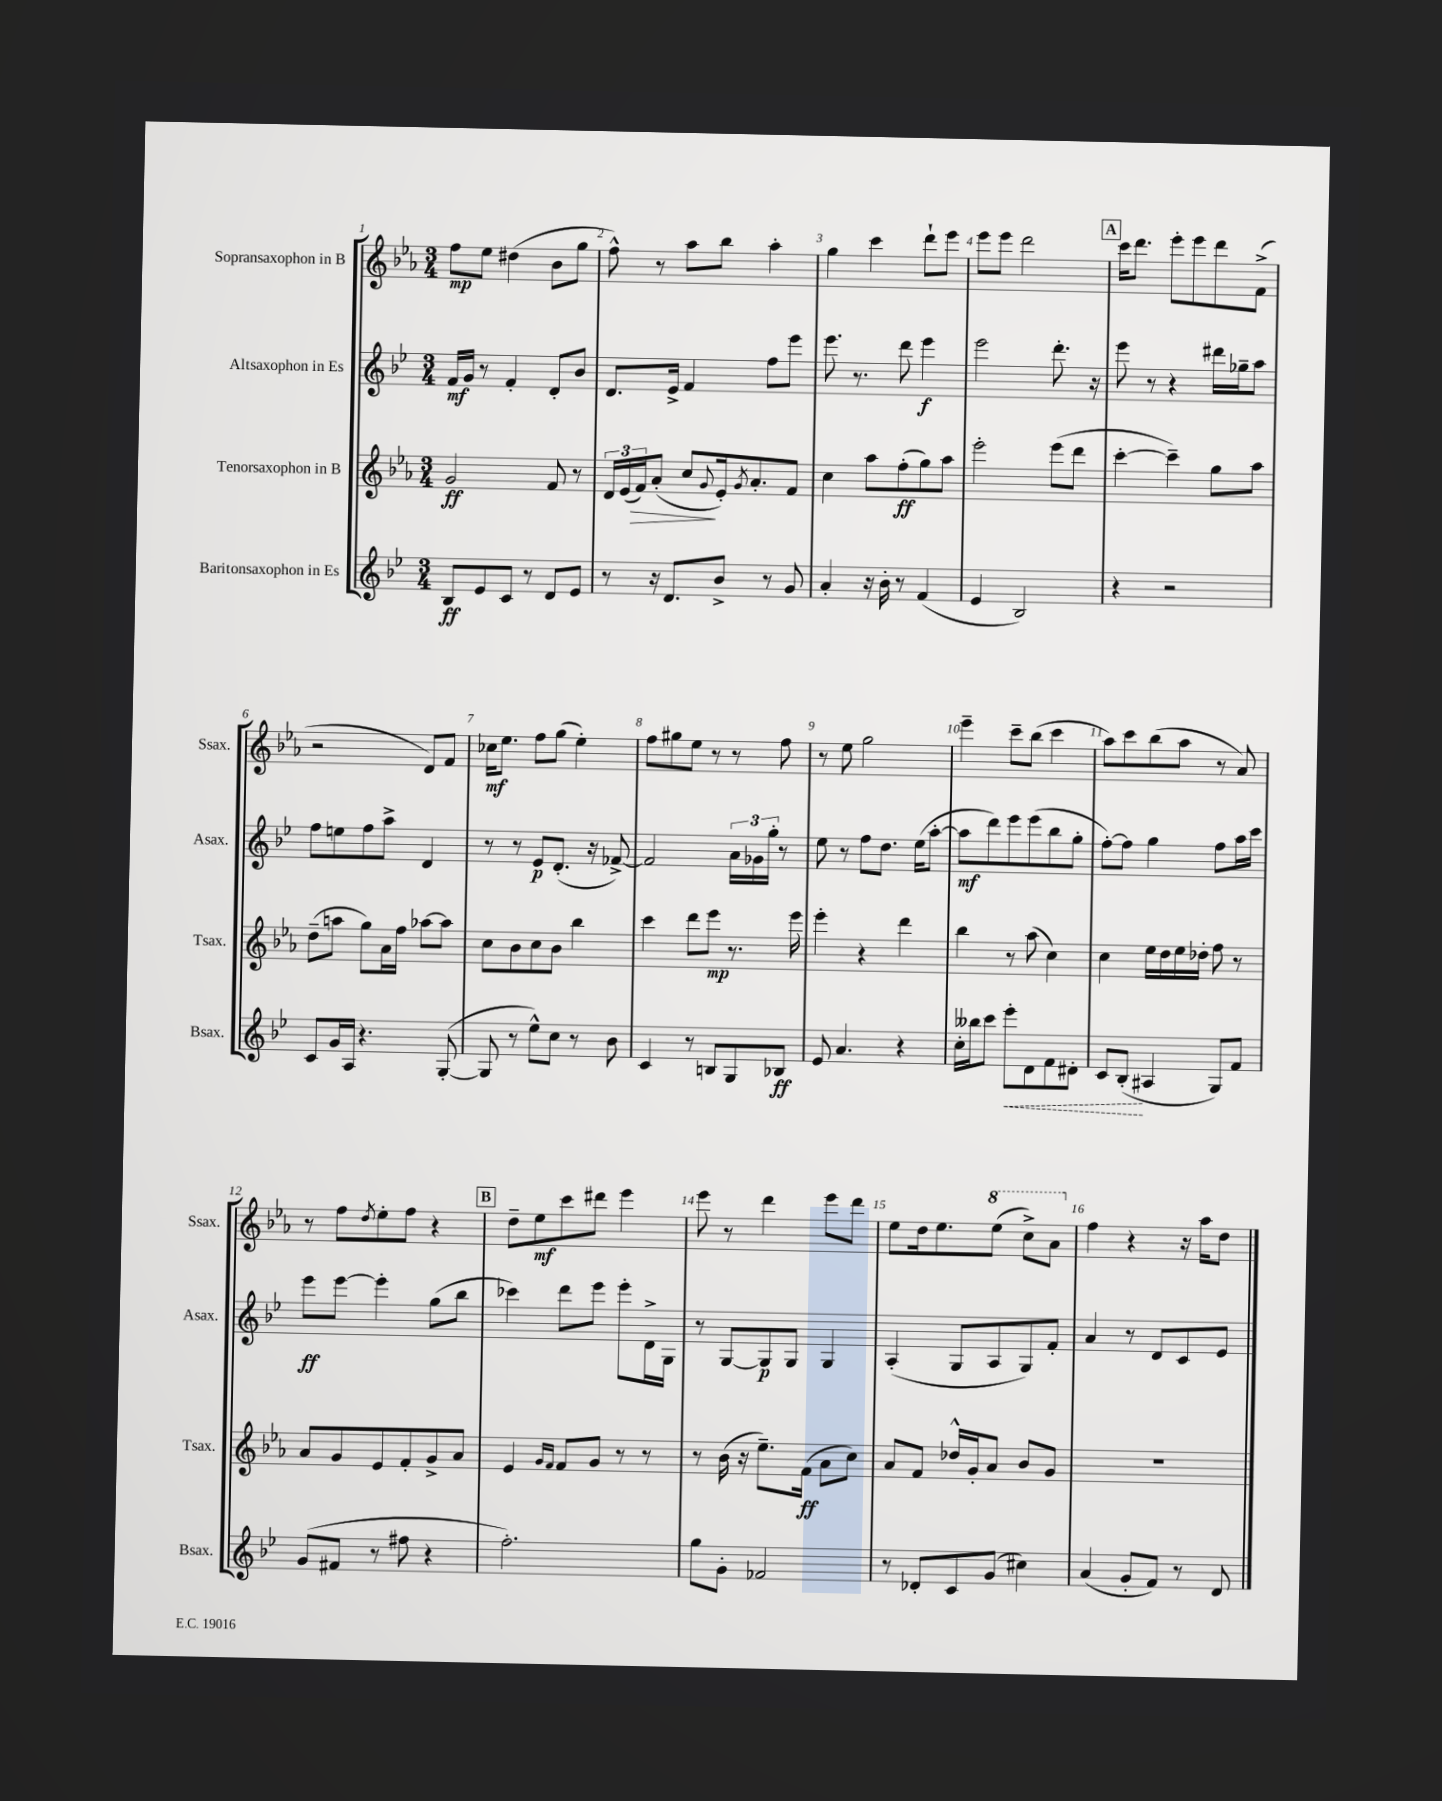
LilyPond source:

<<
\new StaffGroup <<
\new Staff = "s0" \with { instrumentName = "Sopransaxophon in B" shortInstrumentName = "Ssax." } {
    \clef treble \key ees \major \numericTimeSignature \time 3/4
    f''8\mp ees''8 dis''4( bes'8 g''8 |
    f''8-^) r8 aes''8 bes''8 aes''4-. |
    g''4 c'''4 d'''8-! ees'''8 |
    ees'''8 ees'''8 d'''2 |
    \mark \markup { \box "A" } c'''16 d'''8. ees'''8-. ees'''8 d'''8 f'8->( |
    r2 d'8) f'8 |
    ces''16\mf ees''8. f''8 g''8( ees''4-.) |
    f''8 gis''8 ees''8 r8 r8 f''8 |
    r8 ees''8 g''2 |
    ees'''4-- c'''8-- bes''8( c'''4 |
    aes''8) c'''8 bes''8( aes''8 r8 aes'8) |
    r8 f''8 \acciaccatura { d''8 } ees''8-. f''8 r4 |
    \mark \markup { \box "B" } d''8-- ees''8\mf c'''8 dis'''8 ees'''4 |
    ees'''8 r8 d'''4 ees'''8 d'''8 |
    ees''8 d''16 ees''8. \ottava #1 ees'''8( c'''8->) aes''8 \ottava #0 |
    f''4 r4 r16 aes''16 d''8 \bar "|." |
}
\new Staff = "s1" \with { instrumentName = "Altsaxophon in Es" shortInstrumentName = "Asax." } {
    \clef treble \key bes \major \numericTimeSignature \time 3/4
    f'16\mf g'16 r8 f'4-. d'8-. bes'8 |
    d'8. ees'16-> f'4 f''8 ees'''8 |
    ees'''8. r8. d'''8 ees'''4\f |
    ees'''2 d'''8.-. r16 |
    \mark \markup { \box "A" } ees'''8 r8 r4 dis'''16 ges''16-- a''8 |
    f''8 e''8 f''8 a''8-> d'4 |
    r8 r8 ees'8\p d'8.-.( r16 fes'8~->) |
    fes'2 \tuplet 3/2 { a'16 ges'16 g''16-. } r8 |
    ees''8 r8 f''8 d''8. ees''16( a''8~-. |
    a''8\mf d'''8) ees'''8 ees'''8( bes''8 g''8-. |
    f''8~-.) f''8 g''4 f''8 a''16 c'''16 |
    ees'''8\ff ees'''8~ ees'''4-. g''8( bes''8 |
    \mark \markup { \box "B" } ces'''4) d'''8 ees'''8 ees'''8-. d'16-> g16 |
    r8 g8~ g8\p g8 g4 |
    a4-.( g8 a8 g8) f'8-. |
    a'4 r8 d'8 c'8 ees'8 \bar "|." |
}
\new Staff = "s2" \with { instrumentName = "Tenorsaxophon in B" shortInstrumentName = "Tsax." } {
    \clef treble \key ees \major \numericTimeSignature \time 3/4
    g'2\ff f'8 r8 |
    \tuplet 3/2 { d'16 ees'16( f'16\>) } aes'8-.( c''8\! \appoggiatura { g'8 } ees'16-.) \acciaccatura { g'8 } aes'8.-. f'8 |
    c''4 aes''8 f''8-.\ff( g''8) aes''8 |
    ees'''2-. ees'''8( d'''8 |
    \mark \markup { \box "A" } c'''4~-. c'''4--) g''8 aes''8 |
    d''8--( a''8 g''8) aes'16 f''16 aes''8~ aes''8 |
    c''8 bes'8 c''8 bes'8 bes''4 |
    c'''4 d'''8 ees'''8\mp r8. ees'''16 |
    ees'''4-. r4 d'''4 |
    bes''4 r8 aes''8( c''4) |
    c''4 ees''16 d''16 ees''16 des''16-. f''8 r8 |
    aes'8 g'8 ees'8 f'8-. g'8-> aes'8 |
    \mark \markup { \box "B" } ees'4 \grace { g'16 f'16 } f'8 g'8 r8 r8 |
    r8 bes'16( r16 ees''8.--) f'16\ff( aes'8 c''8) |
    aes'8 f'8 des''16-^ g'16-. aes'8 bes'8 g'8 |
    R2. \bar "|." |
}
\new Staff = "s3" \with { instrumentName = "Baritonsaxophon in Es" shortInstrumentName = "Bsax." } {
    \clef treble \key bes \major \numericTimeSignature \time 3/4
    bes8\ff ees'8 c'8 r8 d'8 ees'8 |
    r8 r16 d'8. bes'8-> r8 g'8 |
    a'4-. r16 bes'16-. r8 f'4( |
    ees'4 bes2) |
    \mark \markup { \box "A" } r4 r2 |
    c'8 g'16 a16 r4. g8~-.( |
    g8 r8 ees''8-^) c''8 r8 bes'8 |
    c'4 r8 b8 g8 bes8\ff |
    ees'8 a'4. r4 |
    c''16-. beses''16 c'''8 \once \override Hairpin.style = #'dashed-line ees'''8-.\< d'8 f'8 dis'8-. |
    c'8 bes8-.\!( ais4 g8) f'8 |
    g'8( fis'8 r8 fis''8 r4 |
    \mark \markup { \box "B" } f''2.-.) |
    g''8 g'8-. fes'2 |
    r8 des'8-. c'8 g'8( cis''4) |
    a'4( g'8-. f'8) r8 d'8 \bar "|." |
}
>>
>>
\layout { \context { \Score \override BarNumber.break-visibility = ##(#f #t #t) barNumberVisibility = #all-bar-numbers-visible } }
